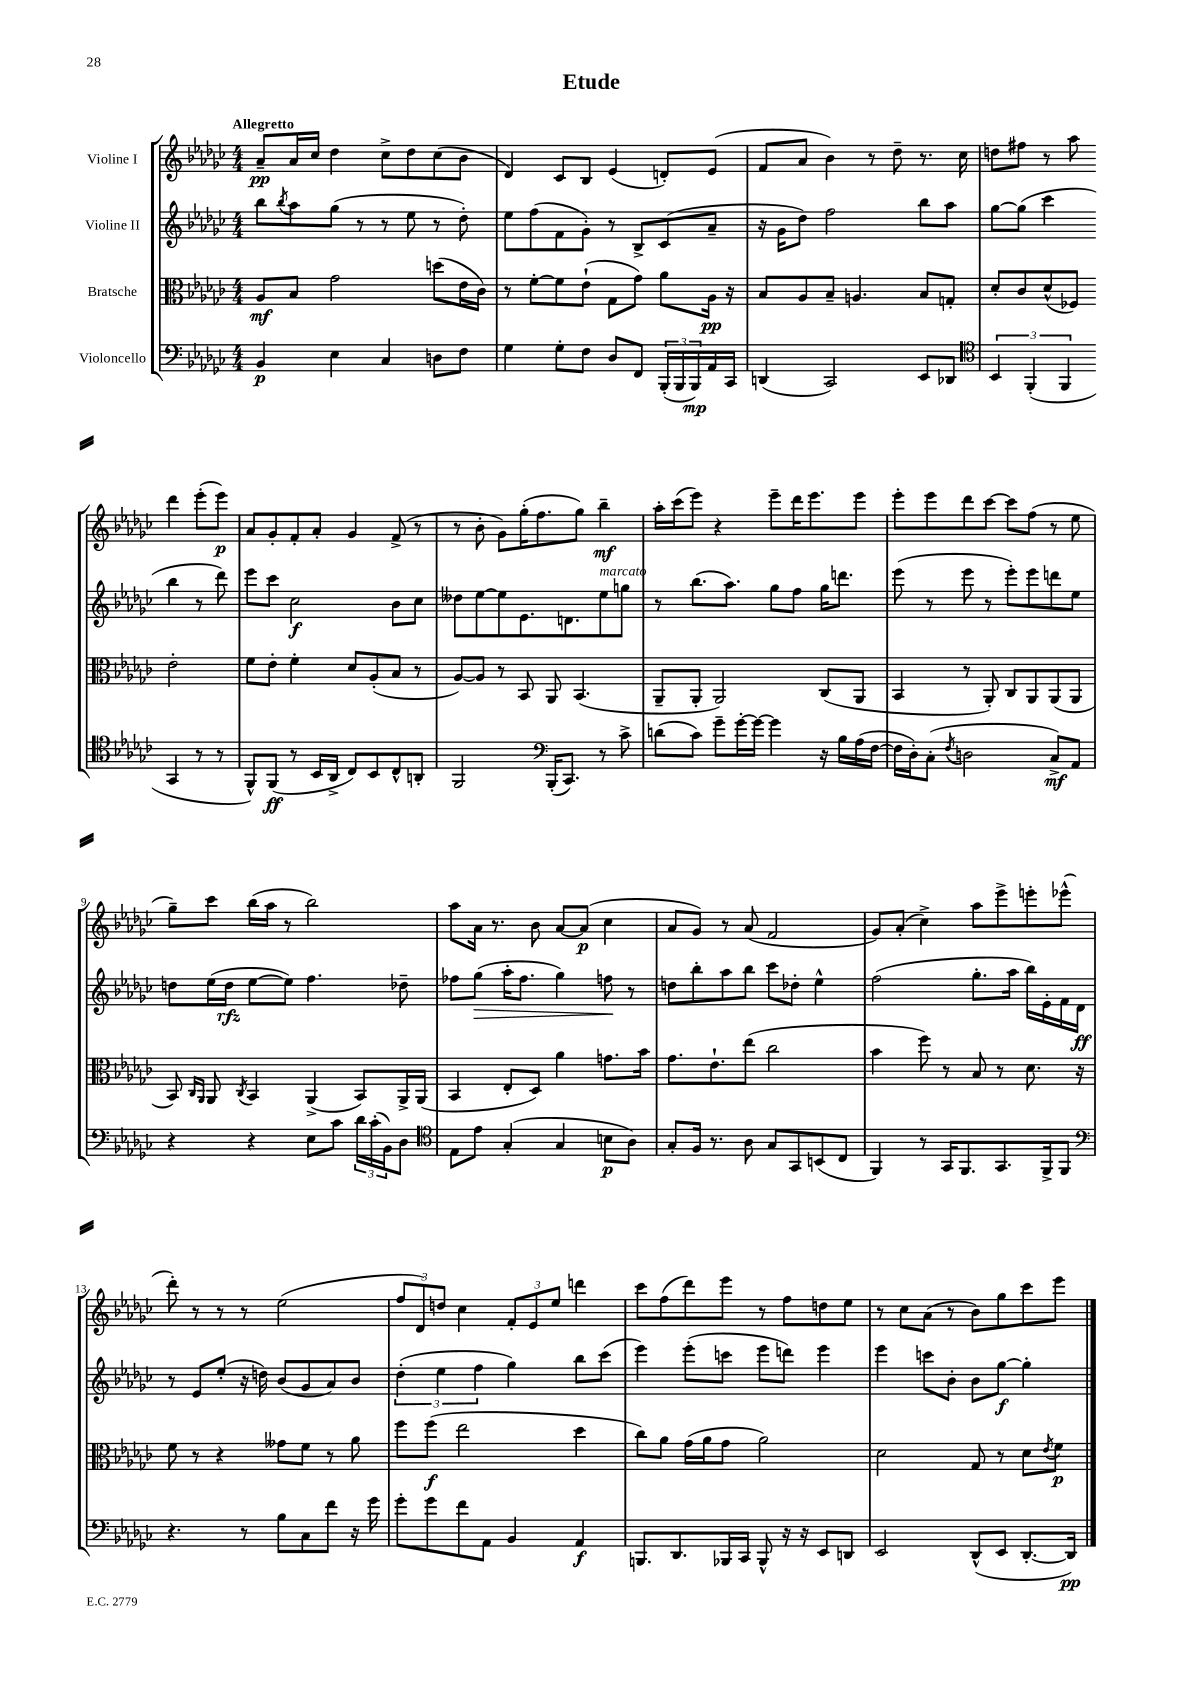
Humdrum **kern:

**kern	**dynam	**kern	**dynam	**kern	**dynam	**kern	**dynam
*part4	*part4	*part3	*part3	*part2	*part2	*part1	*part1
*staff4	*staff4	*staff3	*staff3	*staff2	*staff2	*staff1	*staff1
*I"Violoncello	*	*I"Bratsche	*	*I"Violine II	*	*I"Violine I	*
*clefF4	*	*clefC3	*	*clefG2	*	*clefG2	*
*k[b-e-a-d-g-c-]	*	*k[b-e-a-d-g-c-]	*	*k[b-e-a-d-g-c-]	*	*k[b-e-a-d-g-c-]	*
*M4/4	*	*M4/4	*	*M4/4	*	*M4/4	*
=1	=1	=1	=1	=1	=1	=1	=1
!	!	!	!	!	!	!LO:TX:a:B:t=Allegretto	!
4BB-/	p	8A-/L	mf	8bb-\L	.	8a-~/L	pp
.	.	.	.	8qbb-/	.	.	.
.	.	8B-/J	.	8aa-\	.	16a-/L	.
.	.	.	.	.	.	16cc-/JJ	.
4E-\	.	2g-\	.	(8gg-\J	.	4dd-\	.
.	.	.	.	8r	.	.	.
4C-/	.	.	.	8r	.	8cc-^\L	.
.	.	.	.	8ee-\	.	8dd-\	.
8Dn\L	.	(8ddn\L	.	8r	.	(8cc-\	.
8F\J	.	16e-\L	.	8dd-'\)	.	8b-\J	.
.	.	16c-\JJ)	.	.	.	.	.
=2	=2	=2	=2	=2	=2	=2	=2
4G-\	.	8r	.	8ee-\L	.	4d-/)	.
.	.	[8f'\L	.	(8ff\	.	.	.
8G-'\L	.	8f\]	.	8f\	.	8c-/L	.
8F\J	.	(8e-`\J	.	8g-'\J)	.	8B-/J	.
8D-/L	.	8G-\L	.	8r	.	(4e-/	.
8FF/J	.	8g-\J)	.	8B-^/L	.	.	.
(24BBB-'/LL	.	8a-\L	.	(8c-/	.	8dn'/L)	.
24BBB-/	.	.	.	.	.	.	.
24BBB-/)	mp	.	.	.	.	.	.
16AA-/	.	16A-\Jk	pp	8a-~/J	.	(8e-/J	.
16CC-/JJ	.	16r	.	.	.	.	.
=3	=3	=3	=3	=3	=3	=3	=3
(4DDn/	.	8B-/L	.	16r	.	8f/L	.
.	.	.	.	16g-\KL	.	.	.
.	.	8A-/	.	8dd-\J)	.	8a-/J	.
2CC-/)	.	8B-~/J	.	2ff\	.	4b-\)	.
.	.	4.An/	.	.	.	.	.
.	.	.	.	.	.	8r	.
.	.	.	.	.	.	8dd-~\	.
8EE-/L	.	8B-/L	.	8bb-\L	.	8.r	.
8DD-X/J	.	8Gn'/J	.	8aa-\J	.	.	.
.	.	.	.	.	.	16cc-\	.
=4	=4	=4	=4	=4	=4	=4	=4
*clefC4	*	*	*	*	*	*	*
6BB-/	.	8d-'/L	.	[8gg-\L	.	8ddn\L	.
.	.	8c-/	.	(8gg-\J]	.	8ff#X\J	.
(6FF'/	.	.	.	.	.	.	.
.	.	(8d-^^/	.	4ccc-\	.	8r	.
6FF/	.	.	.	.	.	.	.
.	.	8F-X/J)	.	.	.	8aa-\	.
4GG-/	.	2e-'\	.	4bb-\	.	4ddd-\	.
8r	.	.	.	8r	.	(8eee-'\L	.
8r	.	.	.	8ddd-\)	.	8eee-\J)	p
!!LO:LB:g=z
=5	=5	=5	=5	=5	=5	=5	=5
8FF^^/L)	.	8f\L	.	8eee-\L	.	8a-/L	.
(8FF/J	ff	8e-'\J	.	8ccc-\J	.	8g-'/	.
8r	.	4f'\	.	2cc-\	f	8f'/	.
16BB-/LL	.	.	.	.	.	8a-'/J	.
16AA-^/JJ	.	.	.	.	.	.	.
8C-/L)	.	8d-/L	.	.	.	4g-/	.
8BB-/	.	(8A-'/	.	.	.	.	.
8C-^^/	.	8B-/J	.	8b-\L	.	(8f^/	.
8AAn'/J	.	8r	.	8cc-\J	.	8r	.
=6	=6	=6	=6	=6	=6	=6	=6
2FF/	.	[8A-/L)	.	8dd--X\L	.	8r	.
.	.	8A-/J]	.	[8ee-\	.	8b-'\	.
.	.	8r	.	8ee-\]	.	8g-\L)	.
.	.	8BB-/	.	8.e-\	.	(16gg-'\K	.
.	.	.	.	.	.	8.ff\	.
*clefF4	*	*	*	*	*	*	*
(16BBB-'/KL	.	8AA-/	.	.	.	.	.
8.CC-/J)	.	.	.	8.dn\	.	.	.
.	.	(4.BB-/	.	.	.	8gg-\J)	.
!	!	!	!	!LO:TX:a:i:t=marcato	!	!	!
8r	.	.	.	8ee-\	.	4bb-~\	mf
8c-^\	.	.	.	8ggn\J	.	.	.
=7	=7	=7	=7	=7	=7	=7	=7
(8dn\L	.	8AA-~/L	.	8r	.	16aa-'\LL	.
.	.	.	.	.	.	(16ccc-\J	.
8c-\J)	.	8AA-'/J	.	(8.bb-\L	.	8eee-\J)	.
8g-~\L	.	2AA-/)	.	.	.	4r	.
.	.	.	.	8.aa-\J)	.	.	.
[16g-'\L	.	.	.	.	.	.	.
16g-\JJ_	.	.	.	.	.	.	.
4g-\]	.	.	.	8gg-\L	.	8eee-~\L	.
.	.	.	.	8ff\J	.	16ddd-\K	.
.	.	.	.	.	.	8.eee-\	.
16r	.	(8C-/L	.	16gg-\KL	.	.	.
16B-\LL	.	.	.	8.dddn\J	.	.	.
(16A-\	.	8AA-/J	.	.	.	8eee-\J	.
[16F\JJ	.	.	.	.	.	.	.
=8	=8	=8	=8	=8	=8	=8	=8
16F\LL]	.	4BB-/	.	(8eee-\	.	8eee-'\L	.
16D-'\J)	.	.	.	.	.	.	.
(8C-'\J	.	.	.	8r	.	8eee-\	.
8qF/	.	.	.	.	.	.	.
2Dn\	.	8r	.	8eee-\	.	8ddd-\	.
.	.	8AA-'/)	.	8r	.	[8ccc-\J	.
.	.	8C-/L	.	8eee-'\L)	.	8ccc-\L]	.
.	.	8AA-/	.	8eee-\	.	(8ff\J	.
8C-^/L)	mf	(8AA-/	.	8dddn\	.	8r	.
8AA-/J	.	8AA-/J	.	8ee-\J	.	8ee-\	.
!!LO:LB:g=z
=9	=9	=9	=9	=9	=9	=9	=9
4r	.	8BB-/)	.	8ddn\L	.	8gg-~\L)	.
.	.	16qqC-/LL	.	.	.	.	.
.	.	16qqAA-/JJ	.	.	.	.	.
.	.	8AA-/	.	(16ee-\L	.	8ccc-\J	.
.	.	.	.	16dd\JJ	rfz	.	.
.	.	8qC-/	.	.	.	.	.
4r	.	4BB-/	.	[8ee-\L	.	(16bb-\LL	.
.	.	.	.	.	.	16aa-\JJ	.
.	.	.	.	8ee-\J])	.	8r	.
8E-\L	.	(4AA-^/	.	4.ff\	.	2bb-\)	.
8c-\J	.	.	.	.	.	.	.
24d-\LL	.	8BB-/L)	.	.	.	.	.
(24c-'\	.	.	.	.	.	.	.
24BB-\J)	.	.	.	.	.	.	.
8D-\J	.	16AA-^/L	.	8dd-X~\	.	.	.
.	.	(16AA-/JJ	.	.	.	.	.
=10	=10	=10	=10	=10	=10	=10	=10
*clefC4	*	*	*	*	*	*	*
8E-\L	.	4BB-/	.	8ff-X\L	.	8aa-\L	.
!	!	!	!	!	!LO:HP:b	!	!
8e-\J	.	.	.	(8gg-\J	>	16a-\Jk	.
.	.	.	.	.	.	8.r	.
(4G-'/	.	8E-'/L	.	16aa-'\KL	.	.	.
.	.	.	.	8.ff-\J	.	.	.
.	.	8D-/J)	.	.	.	8b-\	.
4G-/	.	4a-\	.	4gg-\)	.	[8a-/L	.
.	.	.	.	.	.	(8a-/J]	p
8Bn\L	p	8.gn\L	.	8ffn\	.	4cc-\	.
8A-\J)	.	.	.	8r	]	.	.
.	.	16b-\Jk	.	.	.	.	.
=11	=11	=11	=11	=11	=11	=11	=11
8G-'/L	.	8.g-\L	.	8ddn\L	.	8a-/L	.
16F/Jk	.	.	.	8bb-'\	.	8g-/J)	.
8.r	.	8.e-`\	.	.	.	.	.
.	.	.	.	8aa-\	.	8r	.
8A-\	.	(8ee-\J	.	8bb-\J	.	(8a-/	.
8G-/L	.	2cc-\	.	8ccc-\L	.	2f/	.
8GG-/	.	.	.	8dd-X'\J	.	.	.
(8BBn/	.	.	.	4ee-^^\	.	.	.
8C-/J	.	.	.	.	.	.	.
=12	=12	=12	=12	=12	=12	=12	=12
4FF/)	.	4b-\	.	(2ff\	.	8g-/L)	.
.	.	.	.	.	.	(8a-'/J	.
8r	.	8ff\)	.	.	.	4cc-^\)	.
16GG-/KL	.	8r	.	.	.	.	.
8.FF/	.	.	.	.	.	.	.
.	.	8B-/	.	8.gg-'\L	.	8aa-\L	.
8.GG-/	.	8r	.	.	.	8eee-^\	.
.	.	.	.	16aa-\Jk	.	.	.
.	.	8.d-\	.	16bb-\LL)	.	8eeen'\	.
16FF^/k	.	.	.	16e-'\	.	.	.
8FF/J	.	.	.	16f\	.	(8eee-X^^\J	.
.	.	16r	.	16d-\JJ	ff	.	.
!!LO:LB:g=z
=13	=13	=13	=13	=13	=13	=13	=13
*clefF4	*	*	*	*	*	*	*
4.r	.	8f\	.	8r	.	8ddd-'\)	.
.	.	8r	.	8e-/L	.	8r	.
.	.	4r	.	(8ee-'/J	.	8r	.
8r	.	.	.	16r	.	8r	.
.	.	.	.	16ddn\)	.	.	.
8B-\L	.	8g--X\L	.	(8b-/L	.	(2ee-\	.
8C-\	.	8f\J	.	8g-/	.	.	.
8f\J	.	8r	.	8a-/)	.	.	.
16r	.	8a-\	.	8b-/J	.	.	.
16g-\	.	.	.	.	.	.	.
=14	=14	=14	=14	=14	=14	=14	=14
8g-'\L	.	8ff\L	.	(6dd-'\	.	12ff/L	.
.	.	.	.	.	.	12d-/)	.
8g-\	.	(8ff\J	f	.	.	.	.
.	.	.	.	6ee-\	.	12ddn/J	.
8f\	.	2ee-\	.	.	.	4cc-\	.
.	.	.	.	6ff\	.	.	.
8AA-\J	.	.	.	.	.	.	.
4BB-/	.	.	.	4gg-\)	.	12f'/L	.
.	.	.	.	.	.	12e-/	.
.	.	.	.	.	.	12ee-/J	.
4AA-/	f	4dd-\	.	8bb-\L	.	4dddn\	.
.	.	.	.	(8ccc-\J	.	.	.
=15	=15	=15	=15	=15	=15	=15	=15
8.BBBn/L	.	8cc-\L)	.	4eee-\)	.	8ccc-\L	.
.	.	8a-\J	.	.	.	(8ff\	.
8.DD-/	.	.	.	.	.	.	.
.	.	(16g-\LL	.	(8eee-'\L	.	8ddd-\)	.
.	.	16a-\J	.	.	.	.	.
16BBB-X/L	.	8g-\J	.	8cccn\J	.	8eee-\J	.
16CC-/JJ	.	.	.	.	.	.	.
8BBB-^^/	.	2a-\)	.	8eee-\L	.	8r	.
16r	.	.	.	8dddn\J)	.	8ff\L	.
16r	.	.	.	.	.	.	.
8EE-/L	.	.	.	4eee-\	.	8ddn\	.
8DDn/J	.	.	.	.	.	8ee-\J	.
=16	=16	=16	=16	=16	=16	=16	=16
2EE-/	.	2d-\	.	4eee-\	.	8r	.
.	.	.	.	.	.	8cc-\L	.
.	.	.	.	8cccn\L	.	(8a-\J	.
.	.	.	.	8b-'\J	.	8r	.
(8DD-^^/L	.	8G-/	.	8b-\L	.	8b-\L)	.
8EE-/J	.	8r	.	[8gg-\J	f	8gg-\	.
[8.DD-'/L	.	8d-\L	.	4gg-'\]	.	8ccc-\	.
.	.	8qe-/	.	.	.	.	.
.	.	8f\J	p	.	.	8eee-\J	.
16DD-/Jk])	pp	.	.	.	.	.	.
==	==	==	==	==	==	==	==
*-	*-	*-	*-	*-	*-	*-	*-
